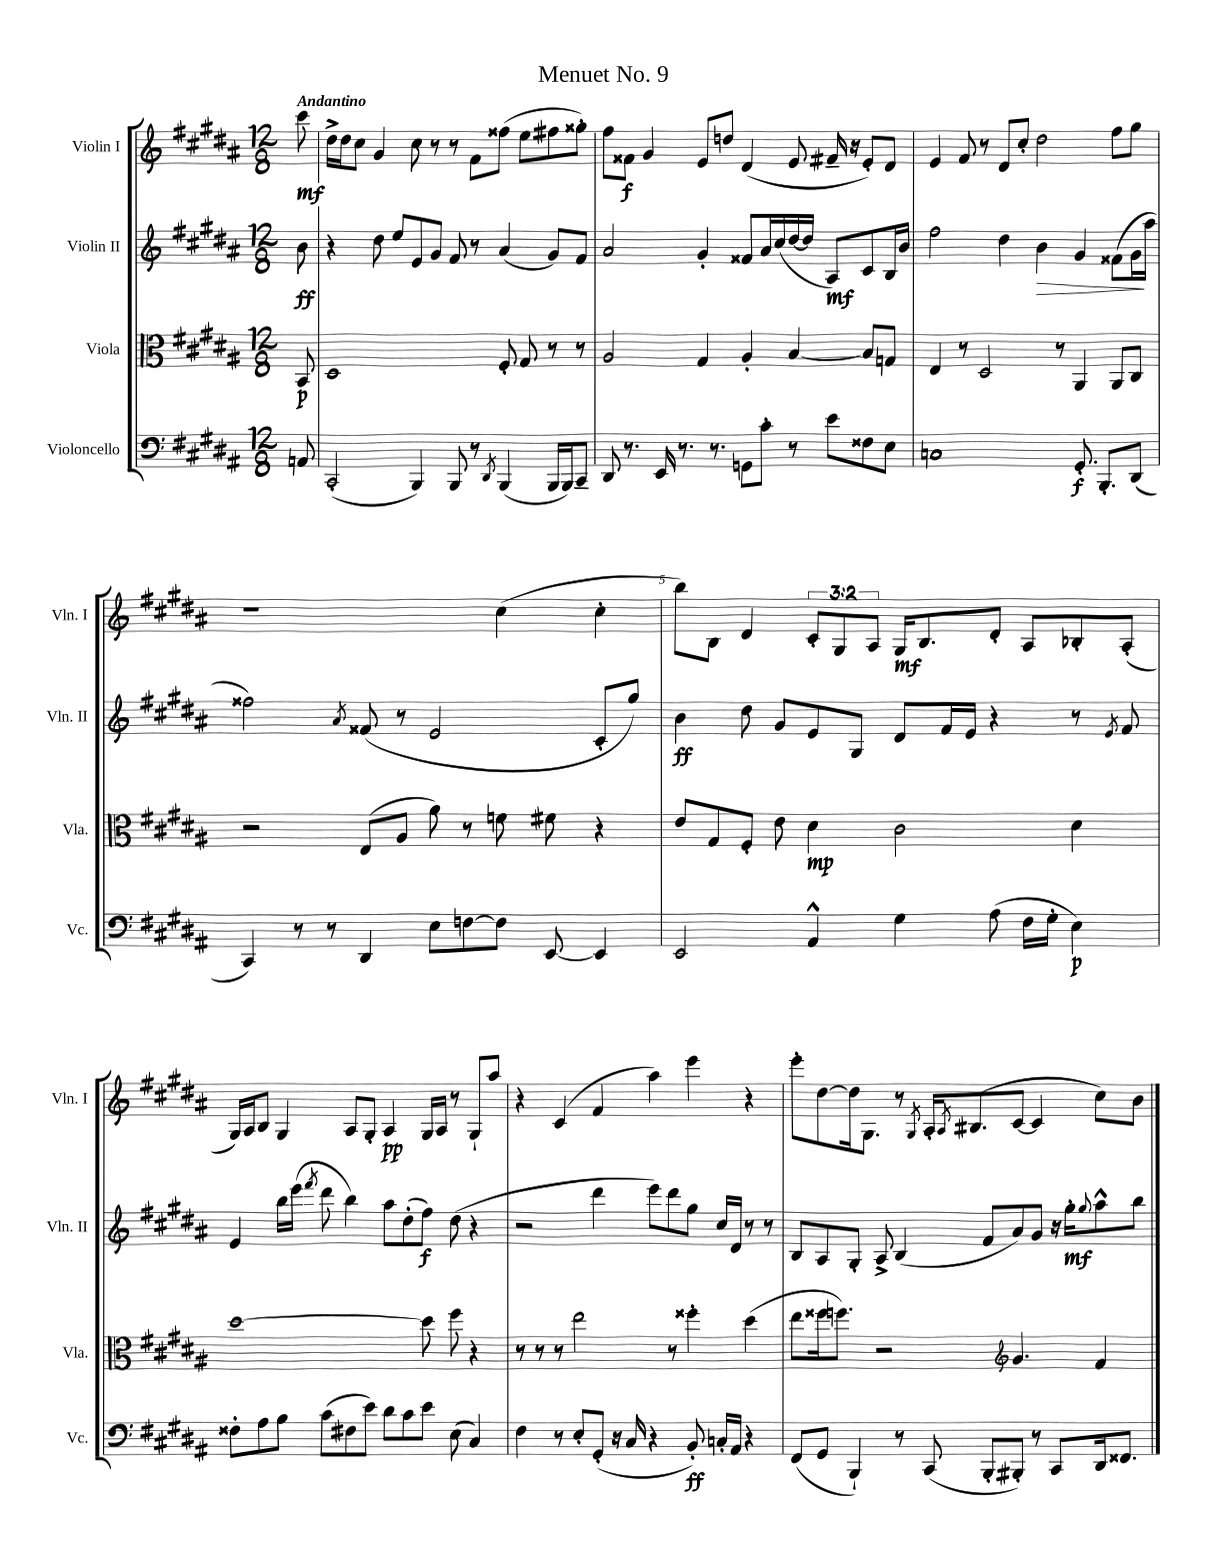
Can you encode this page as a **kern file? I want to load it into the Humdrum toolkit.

**kern	**dynam	**kern	**dynam	**kern	**dynam	**kern	**dynam
*part4	*part4	*part3	*part3	*part2	*part2	*part1	*part1
*staff4	*staff4	*staff3	*staff3	*staff2	*staff2	*staff1	*staff1
*I"Violoncello	*	*I"Viola	*	*I"Violin II	*	*I"Violin I	*
*I'Vc.	*	*I'Vla.	*	*I'Vln. II	*	*I'Vln. I	*
*clefF4	*	*clefC3	*	*clefG2	*	*clefG2	*
*k[f#c#g#d#a#]	*	*k[f#c#g#d#a#]	*	*k[f#c#g#d#a#]	*	*k[f#c#g#d#a#]	*
*M12/8	*	*M12/8	*	*M12/8	*	*M12/8	*
=	=	=	=	=	=	=	=
!	!	!	!	!	!	!LO:TX:a:B:t=Andantino	!
8AAn/	.	8BB/	p	8b\	ff	8ccc#\	mf
=1	=1	=1	=1	=1	=1	=1	=1
(2CC#'/	.	1D#	.	4r	.	16dd#^\LL	.
.	.	.	.	.	.	16dd#\J	.
.	.	.	.	.	.	8cc#\J	.
.	.	.	.	8dd#\	.	4g#/	.
.	.	.	.	8ee/L	.	.	.
4BBB/)	.	.	.	8e/	.	8cc#\	.
.	.	.	.	8g#/J	.	8r	.
8BBB/	.	.	.	8f#/	.	8r	.
8r	.	.	.	8r	.	8f#\L	.
8qDD#/	.	.	.	.	.	.	.
(4BBB/	.	8F#'/	.	(4a#/	.	(8ff##X\J	.
.	.	8G#/	.	.	.	8ee\L	.
16BBB/LL	.	8r	.	8g#/L)	.	8ff#X\	.
16BBB/J)	.	.	.	.	.	.	.
8CC#~/J	.	8r	.	8f#/J	.	8gg##X'\J)	.
=2	=2	=2	=2	=2	=2	=2	=2
8DD#/	.	2A#/	.	2a#/	.	8ff#\L	.
8.r	.	.	.	.	.	8f##X\J	f
.	.	.	.	.	.	4g#/	.
16EE/	.	.	.	.	.	.	.
8.r	.	.	.	.	.	.	.
.	.	4G#/	.	4g#'/	.	8e/L	.
8.r	.	.	.	.	.	.	.
.	.	.	.	.	.	8ddn/J	.
8GGn\L	.	4A#'/	.	8f##X/L	.	(4d#/	.
8c#'\J	.	.	.	16a#/L	.	.	.
.	.	.	.	(16cc#/	.	.	.
8r	.	[4B/	.	[16dd#/	.	8e/	.
.	.	.	.	16dd#/JJ]	.	.	.
8e\L	.	.	.	8A#/L)	mf	16f#X~/	.
.	.	.	.	.	.	16r	.
8F##X\	.	8B/L]	.	8c#/	.	8e'/L)	.
8E\J	.	8Gn/J	.	16B/L	.	8d#/J	.
.	.	.	.	16b/JJ	.	.	.
=3	=3	=3	=3	=3	=3	=3	=3
1Cn	.	4E/	.	2ff#\	.	4e/	.
.	.	8r	.	.	.	8f#/	.
.	.	2D#/	.	.	.	8r	.
.	.	.	.	4dd#\	.	8d#/L	.
.	.	.	.	.	.	8cc#'/J	.
!	!	!	!	!	!LO:HP:b	!	!
.	.	.	.	4b\	>	2dd#\	.
.	.	8r	.	.	.	.	.
8.GG#'/	f	4AA#/	.	4g#/	.	.	.
8.BBB'/L	.	.	.	.	.	.	.
.	.	8AA#/L	.	(8f##X\L	.	8ff#\L	.
(8DD#/J	.	8C#/J	.	16g#\L	.	8gg#\J	.
.	.	.	.	16aa#\JJ	]	.	.
!!LO:LB:g=z
=4	=4	=4	=4	=4	=4	=4	=4
4CC#/)	.	2r	.	2ff##X\)	.	1r	.
8r	.	.	.	.	.	.	.
8r	.	.	.	.	.	.	.
.	.	.	.	8qa#/	.	.	.
4DD#/	.	(8E/L	.	(8f##X/	.	.	.
.	.	8A#/J	.	8r	.	.	.
8E\L	.	8a#\)	.	2e/	.	.	.
[8Fn\	.	8r	.	.	.	.	.
8F\J]	.	8fn\	.	.	.	(4cc#\	.
[8EE/	.	8f#X\	.	.	.	.	.
4EE/]	.	4r	.	8c#'/L	.	4cc#'\	.
.	.	.	.	8gg#/J)	.	.	.
=5	=5	=5	=5	=5	=5	=5	=5
2EE/	.	8e/L	.	4b\	ff	8bb\L)	.
.	.	8G#/	.	.	.	8B\J	.
.	.	8F#'/J	.	8dd#\	.	4d#/	.
.	.	8e\	.	8g#/L	.	.	.
4AA#^^/	.	4d#\	mp	8e/	.	12c#'/L	.
.	.	.	.	.	.	12G#/	.
.	.	.	.	8G#/J	.	.	.
.	.	.	.	.	.	12A#/J	.
4G#\	.	2c#\	.	8d#/L	.	16G#/KL	mf
.	.	.	.	.	.	8.B/	.
.	.	.	.	16f#/L	.	.	.
.	.	.	.	16e/JJ	.	.	.
(8A#\	.	.	.	4r	.	8d#'/J	.
16F#\LL	.	.	.	.	.	8A#/L	.
16G#'\JJ	.	.	.	.	.	.	.
4E\)	p	4d#\	.	8r	.	8B-X'/	.
.	.	.	.	8qe/	.	.	.
.	.	.	.	8f#/	.	(8A#'/J	.
!!LO:LB:g=z
=6	=6	=6	=6	=6	=6	=6	=6
8F##X'\L	.	[1dd#	.	4e/	.	16G#/LL)	.
.	.	.	.	.	.	16A#/J	.
8A#\	.	.	.	.	.	8B/J	.
8B\J	.	.	.	16bb\LL	.	4G#/	.
.	.	.	.	(16eee\JJ	.	.	.
.	.	.	.	8qfff#/	.	.	.
(8c#\L	.	.	.	8ddd#\	.	.	.
8F#X\	.	.	.	4bb\)	.	8A#/L	.
8e\J)	.	.	.	.	.	8G#'/J	.
8d#\L	.	.	.	8aa#\L	.	4A#/	pp
8c#\	.	.	.	(8dd#'\	.	.	.
8e\J	.	8dd#\]	.	8ff#\J)	f	16G#/LL	.
.	.	.	.	.	.	16A#/JJ	.
(8E\	.	8ff#\	.	(8dd#\	.	8r	.
4C#/)	.	4r	.	4r	.	8G#`/L	.
.	.	.	.	.	.	8aa#/J	.
=7	=7	=7	=7	=7	=7	=7	=7
4F#\	.	8r	.	2r	.	4r	.
.	.	8r	.	.	.	.	.
8r	.	8r	.	.	.	(4c#/	.
8E'/L	.	2ee\	.	.	.	.	.
(8GG#'/J	.	.	.	4ddd#\	.	4f#/	.
16r	.	.	.	.	.	.	.
16C#/	.	.	.	.	.	.	.
4r	.	.	.	8eee\L)	.	4aa#\)	.
.	.	8r	.	8ddd#\	.	.	.
8BB'/)	ff	4ff##X'\	.	8gg#\J	.	4eee\	.
16Cn'/LL	.	.	.	16cc#/LL	.	.	.
16AA#/JJ	.	.	.	16d#/JJ	.	.	.
4r	.	(4dd#\	.	8r	.	4r	.
.	.	.	.	8r	.	.	.
=8	=8	=8	=8	=8	=8	=8	=8
(8FF#/L	.	8ee\L	.	8B/L	.	8eee'\L	.
8GG#/J	.	16ff##X\k	.	8A#/	.	[8dd#\	.
.	.	8.ffn\J)	.	.	.	.	.
4BBB`/)	.	.	.	8G#'/J	.	16dd#\k]	.
.	.	.	.	.	.	8.G#\J	.
.	.	2r	.	8A#^/	.	.	.
8r	.	.	.	(4B/	.	8r	.
.	.	.	.	.	.	8qG#/	.
(8CC#/	.	.	.	.	.	16A#'/KL	.
.	.	.	.	.	.	8qA#/	.
.	.	.	.	.	.	(8.B#X/	.
8BBB'/L	.	.	.	8f#/L	.	.	.
*	*	*clefG2	*	*	*	*	*
8BBB#X'/J)	.	4.g#/	.	8a#/)	.	[8c#/J	.
8r	.	.	.	8g#/J	.	4c#/]	.
8CC#/L	.	.	.	16r	.	.	.
.	.	.	.	16gg#'\KL	mf	.	.
.	.	.	.	8qqgg#/	.	.	.
16DD#/k	.	4f#/	.	8aa#^^\	.	8cc#\L)	.
8.FF##X/J	.	.	.	.	.	.	.
.	.	.	.	8bb\J	.	8b\J	.
==	==	==	==	==	==	==	==
*-	*-	*-	*-	*-	*-	*-	*-
